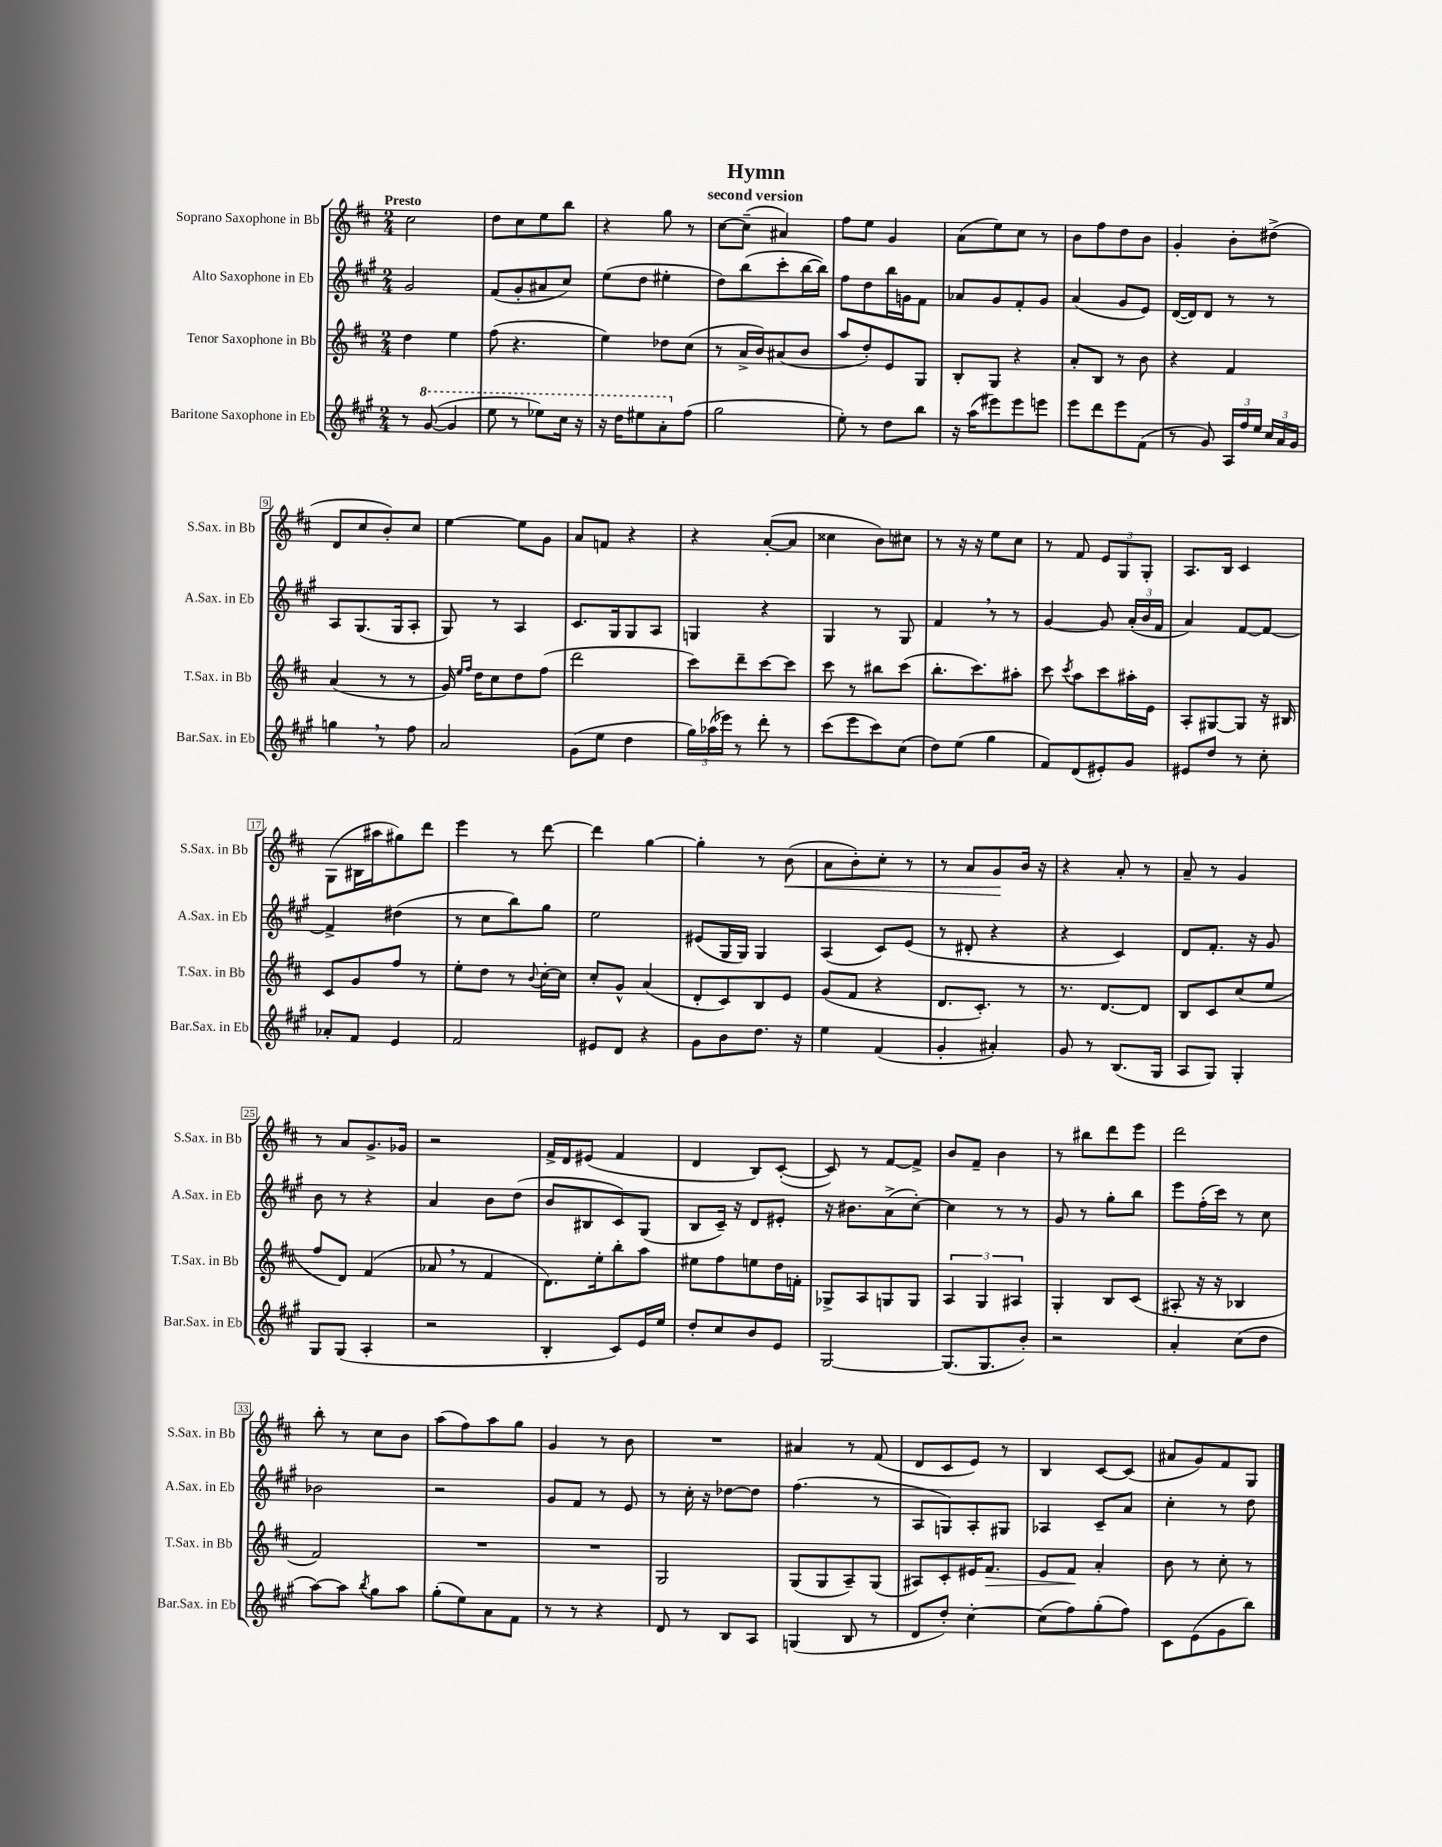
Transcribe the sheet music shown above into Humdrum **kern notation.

**kern	**kern	**dynam	**kern	**kern	**dynam
*part4	*part3	*part3	*part2	*part1	*part1
*staff4	*staff3	*staff3	*staff2	*staff1	*staff1
*I"Baritone Saxophone in Eb	*I"Tenor Saxophone in Bb	*	*I"Alto Saxophone in Eb	*I"Soprano Saxophone in Bb	*
*I'Bar.Sax. in Eb	*I'T.Sax. in Bb	*	*I'A.Sax. in Eb	*I'S.Sax. in Bb	*
*clefG2	*clefG2	*	*clefG2	*clefG2	*
*k[f#c#g#]	*k[f#c#]	*	*k[f#c#g#]	*k[f#c#]	*
*M2/4	*M2/4	*	*M2/4	*M2/4	*
=1	=1	=1	=1	=1	=1
!	!	!	!	!LO:TX:a:B:t=Presto	!
8r	4dd\	.	2g#/	2cc#\	.
*8va	*	*	*	*	*
([8gg#/	.	.	.	.	.
4gg#/]	4ee\	.	.	.	.
=2	=2	=2	=2	=2	=2
8eee\	(8ff#\	.	(8f#/L	8dd\L	.
8r	4.r	.	8g#'/	8cc#\	.
8eee-X\L)	.	.	8a#X/	8ee\	.
16ccc#\Jk	.	.	8cc#/J)	8bb\J	.
16r	.	.	.	.	.
=3	=3	=3	=3	=3	=3
16r	4ee\)	.	(8ee\L	4r	.
16ddd\KL	.	.	.	.	.
8eee#X\	.	.	8dd\J	.	.
8aa'\	8dd-X\L	.	4ee#X'\	8gg\	.
*X8va	*	*	*	*	*
(8ff#\J	(8cc#\J	.	.	8r	.
=4	=4	=4	=4	=4	=4
2gg#\	8r	.	8dd\L)	[8cc#\L	.
.	16a^/LL	.	(8bb\	(8cc#~\J]	.
.	16b/J)	.	.	.	.
.	(8a#X/	.	8ccc#'\	4a#X/)	.
.	8b/J	.	[16bb\L	.	.
.	.	.	16bb\JJ])	.	.
=5	=5	=5	=5	=5	=5
8ee'\)	8aa/L	.	8ff#\L	8ff#\L	.
8r	8dd'/)	.	8dd\	8ee\J	.
8dd\L	8e/	.	16bb\L	4g/	.
.	.	.	16gn\J	.	.
8bb\J	8G/J	.	8f#\J	.	.
=6	=6	=6	=6	=6	=6
16r	8B'/L	.	8a-X/L	(8a\L	.
(16aa\KL	.	.	.	.	.
8eee#X\)	8G/J	.	8g#/	8ee\)	.
8eee#\	4r	.	8f#'/	8cc#\J	.
8eeen\J	.	.	8g#/J	8r	.
=7	=7	=7	=7	=7	=7
8eee\L	8a'/L	.	(4a/	8b\L	.
8ddd\	8B/J	.	.	8ff#\	.
8eee\	8r	.	8g#/L	8dd\	.
(8f#\J	8b\	.	8e/J)	8b\J	.
=8	=8	=8	=8	=8	=8
8r	4r	.	([16d/LL	4g'/	.
.	.	.	16d/J])	.	.
8g#/)	.	.	8d/J	.	.
24A/LL	4f#/	.	8r	8b'\L	.
24ff#/	.	.	.	.	.
24ee/JJ	.	.	.	.	.
24cc#/LL	.	.	8r	(8dd#X^\J	.
24a/	.	.	.	.	.
24g#/JJ	.	.	.	.	.
!!LO:LB:g=z
=9	=9	=9	=9	=9	=9
4ggn,\	(4a/	.	8A/L	8d/L	.
.	.	.	(8.G#/	8cc#/	.
8r	8r	.	.	8b'/)	.
.	.	.	16G#/k	.	.
8ff#\	8r	.	8A'/J	8cc#/J	.
=10	=10	=10	=10	=10	=10
2a/	16g/)	.	8G#/)	[4ee\	.
.	16qqee/LL	.	.	.	.
.	16qqff#/JJ	.	.	.	.
.	16dd\KL	.	.	.	.
.	8cc#\	.	8r	.	.
.	8dd\	.	4A/	8ee\L]	.
.	(8ff#\J	.	.	8g\J	.
=11	=11	=11	=11	=11	=11
(8g#\L	2ddd\	.	8.c#/L	8a/L	.
8ee\J	.	.	.	8fn/J	.
.	.	.	16G#/k	.	.
4dd\	.	.	8G#/	4r	.
.	.	.	8A/J	.	.
=12	=12	=12	=12	=12	=12
24gg#\LL)	8ccc#\L)	.	4Gn/	4r	.
(24aa-X\	.	.	.	.	.
24eee-X\JJ)	.	.	.	.	.
8r	8ddd~\	.	.	.	.
8ddd'\	[8ccc#\	.	4r	([8a'/L	.
8r	8ccc#\J]	.	.	8a/J]	.
=13	=13	=13	=13	=13	=13
(8ccc#\L	8ccc#\	.	4G#/	4cc##X\	.
8eee\	8r	.	.	.	.
8ccc#\)	8bb#X\L	.	8r	8b\L)	.
(8cc#\J	(8ccc#\J	.	8G#/	8cc#X\J	.
=14	=14	=14	=14	=14	=14
8dd\L)	8.bb'\L	.	4f#,/	8r	.
(8ee\J	.	.	.	16r	.
.	8.ccc#\)	.	.	16r	.
4gg#\	.	.	8r	8ee\L	.
.	8aa#X'\J	.	8r	8cc#\J	.
=15	=15	=15	=15	=15	=15
8f#/L)	8ccc#\	.	[4g#/	8r	.
.	8qccc#/	.	.	.	.
(8d/	8aa\L	.	.	8f#/	.
8e#X'/)	8ccc#\	.	8g#/]	12e/L	.
.	.	.	.	12G/	.
8g#/J	16aa#X'\L	.	(24a'/LL	.	.
.	.	.	24b/	12G'/J	.
.	16e\JJ	.	.	.	.
.	.	.	24f#/JJ	.	.
=16	=16	=16	=16	=16	=16
8e#X/L	8A'/L	.	4a/)	8.A/L	.
8dd/J	[8G#X/	.	.	.	.
.	.	.	.	16B/Jk	.
8r	8G#/J]	.	[8f#/L	4c#/	.
8cc#'\	16r	.	8f#/J_	.	.
.	16B#X/	.	.	.	.
!!LO:LB:g=z
=17	=17	=17	=17	=17	=17
8a-X'/L	8c#/L	.	4f#^/]	(8G\L	.
8f#/J	8g/	.	.	16B#X\L	.
.	.	.	.	16aa#X\J	.
4e/	8ff#/J	.	(4dd#X\	8gg#X\)	.
.	8r	.	.	8ddd\J	.
=18	=18	=18	=18	=18	=18
2f#/	8ee'\L	.	8r	4eee\	.
.	8dd\J	.	8cc#\L	.	.
.	8r	.	8bb\)	8r	.
.	8qqb/	.	.	.	.
.	[16cc#'\LL	.	8gg#\J	[8ddd\	.
.	16cc#\JJ]	.	.	.	.
=19	=19	=19	=19	=19	=19
8e#X/L	8cc#'/L	.	2ee\	4ddd\]	.
8d/J	8g^^/J	.	.	.	.
4r	(4a/	.	.	[4gg\	.
=20	=20	=20	=20	=20	=20
8g#\L	8d'/L	.	(8e#X/L	4gg'\]	.
8b\	8c#/)	.	16G#/L	.	.
.	.	.	16G#/JJ)	.	.
8.dd\J	8B/	.	4G#/	8r	.
!	!	!	!	!	!LO:HP:b
.	8e/J	.	.	(8b\	<
16r	.	.	.	.	.
=21	=21	=21	=21	=21	=21
4ee\	(8g/L	.	(4A/	8a\L	.
.	8f#/J	.	.	8b'\)	.
(4f#/	4r	.	8c#/L)	8cc#'\J	.
.	.	.	(8e/J	8r	.
=22	=22	=22	=22	=22	=22
4g#'/	8.d/L	.	8r	8r	.
.	.	.	8d#X'/	8a/L	.
.	8.c#'/J)	.	.	.	.
4a#X'/)	.	.	4r	8g/	.
.	8r	.	.	16b/Jk	[
.	.	.	.	16r	.
=23	=23	=23	=23	=23	=23
8g#/	8.r	.	4r	4r	.
8r	.	.	.	.	.
.	[8.d/L	.	.	.	.
(8.B/L	.	.	4c#/)	8a'/	.
.	8d/J]	.	.	8r	.
16G#/Jk	.	.	.	.	.
=24	=24	=24	=24	=24	=24
8A/L	8B/L	.	8d/L	8a~/	.
8G#/J)	8c#/	.	8.f#'/J	8r	.
4G#'/	(8cc#/	.	.	4g/	.
.	.	.	16r	.	.
.	8ee/J	.	8g#/	.	.
!!LO:LB:g=z
=25	=25	=25	=25	=25	=25
8G#/L	8ff#/L	.	8b\	8r	.
(8G#/J	8d/J)	.	8r	8a/L	.
4A'/	(4f#/	.	4r	8.g^/	.
.	.	.	.	16g-X/Jk	.
=26	=26	=26	=26	=26	=26
2r	8a-X,/	.	4a/	2r	.
.	8r	.	.	.	.
.	4f#/	.	8b\L	.	.
.	.	.	(8dd\J	.	.
=27	=27	=27	=27	=27	=27
4B'/	8.d\L)	.	8b/L	16f#^/LL	.
.	.	.	.	16d/J	.
.	.	.	8B#X/	(8e#X/J	.
.	16ee'\k	.	.	.	.
8c#/L)	8bb'\	.	8c#/)	4f#/	.
16e/L	8aa\J	.	(8G#/J	.	.
16ee/JJ	.	.	.	.	.
=28	=28	=28	=28	=28	=28
8dd'/L	8ee#X\L	.	8B/L	4d/	.
8cc#/	8ff#\	.	16c#~/Jk)	.	.
.	.	.	16r	.	.
8b/	8een\	.	8d/L	8B/L)	.
8e/J	16dd\L	.	8e#X'/J	([8c#'/J	.
.	16fn'\JJ	.	.	.	.
=29	=29	=29	=29	=29	=29
[2G#/	8G-X^/L	.	16r	8c#/])	.
.	.	.	8.b#X\L	.	.
.	8A/	.	.	8r	.
.	8Gn/	.	(8a^\	[8f#/L	.
.	8G/J	.	[8cc#'\J)	8f#^/J]	.
=30	=30	=30	=30	=30	=30
(8.G#/L]	6A/	.	4cc#\]	8b/L	.
.	.	.	.	8f#~/J	.
.	6G/	.	.	.	.
8.G#/	.	.	.	.	.
.	.	.	8r	4b\	.
.	6A#X/	.	.	.	.
8b'/J)	.	.	8r	.	.
=31	=31	=31	=31	=31	=31
2r	4G'/	.	8g#/	8r	.
.	.	.	8r	8bb#X\L	.
.	8B/L	.	8gg#'\L	8ddd\	.
.	(8c#/J	.	8bb\J	8eee\J	.
=32	=32	=32	=32	=32	=32
4a'/	8A#X'/	.	8eee\L	2ddd\	.
.	16r	.	(16ff#'\L	.	.
.	16r	.	16ccc#\JJ)	.	.
(8cc#\L	4B-X/	.	8r	.	.
8dd\J	.	.	8cc#\	.	.
!!LO:LB:g=z
=33	=33	=33	=33	=33	=33
[8aa\L)	2f#/)	.	2b-X\	8bb'\	.
8aa\J]	.	.	.	8r	.
8qbb/	.	.	.	.	.
8gg#\L	.	.	.	8cc#\L	.
8aa\J	.	.	.	8b\J	.
=34	=34	=34	=34	=34	=34
(8gg#'\L	2r	.	2r	(8aa\L	.
8ee\)	.	.	.	8ff#\)	.
8a\	.	.	.	8aa\	.
8f#\J	.	.	.	8gg\J	.
=35	=35	=35	=35	=35	=35
8r	2r	.	8g#/L	4g/	.
8r	.	.	8f#/J	.	.
4r	.	.	8r	8r	.
.	.	.	8e/	8b\	.
=36	=36	=36	=36	=36	=36
8d/	2G/	.	8r	2r	.
8r	.	.	16cc#'\	.	.
.	.	.	16r	.	.
8B/L	.	.	[8dd-X\L	.	.
8A/J	.	.	8dd-\J]	.	.
=37	=37	=37	=37	=37	=37
(4Gn/	(8G/L	.	(4.ff#\	4a#X/	.
.	8G/	.	.	.	.
8B/	8A~/)	.	.	8r	.
8r	(8G/J	.	8r	(8f#/	.
=38	=38	=38	=38	=38	=38
8d/L	8A#X/L)	.	8A/L	8d/L	.
8dd'/J)	8c#'/	.	8Gn/)	8c#/	.
[4cc#'\	16e#X/K	.	8A'/	8e/J)	.
!	!	!LO:HP:b	!	!	!
.	8.f#/J	>	.	.	.
.	.	.	8G#X/J	8r	.
=39	=39	=39	=39	=39	=39
(8cc#\L]	8e/L	.	4A-X/	4B/	.
8ff#\)	8f#/J	.	.	.	.
(8gg#'\	4a'/	]	8c#~/L	[8c#/L	.
8ff#\J)	.	.	8a/J	(8c#/J]	.
=40	=40	=40	=40	=40	=40
8c#\L	8b\	.	4cc#'\	8a#X/L	.
(8e\	8r	.	.	8g/)	.
8g#\	8cc#'\	.	8r	8f#/	.
8bb\J)	8r	.	8dd\	8G/J	.
==	==	==	==	==	==
*-	*-	*-	*-	*-	*-
